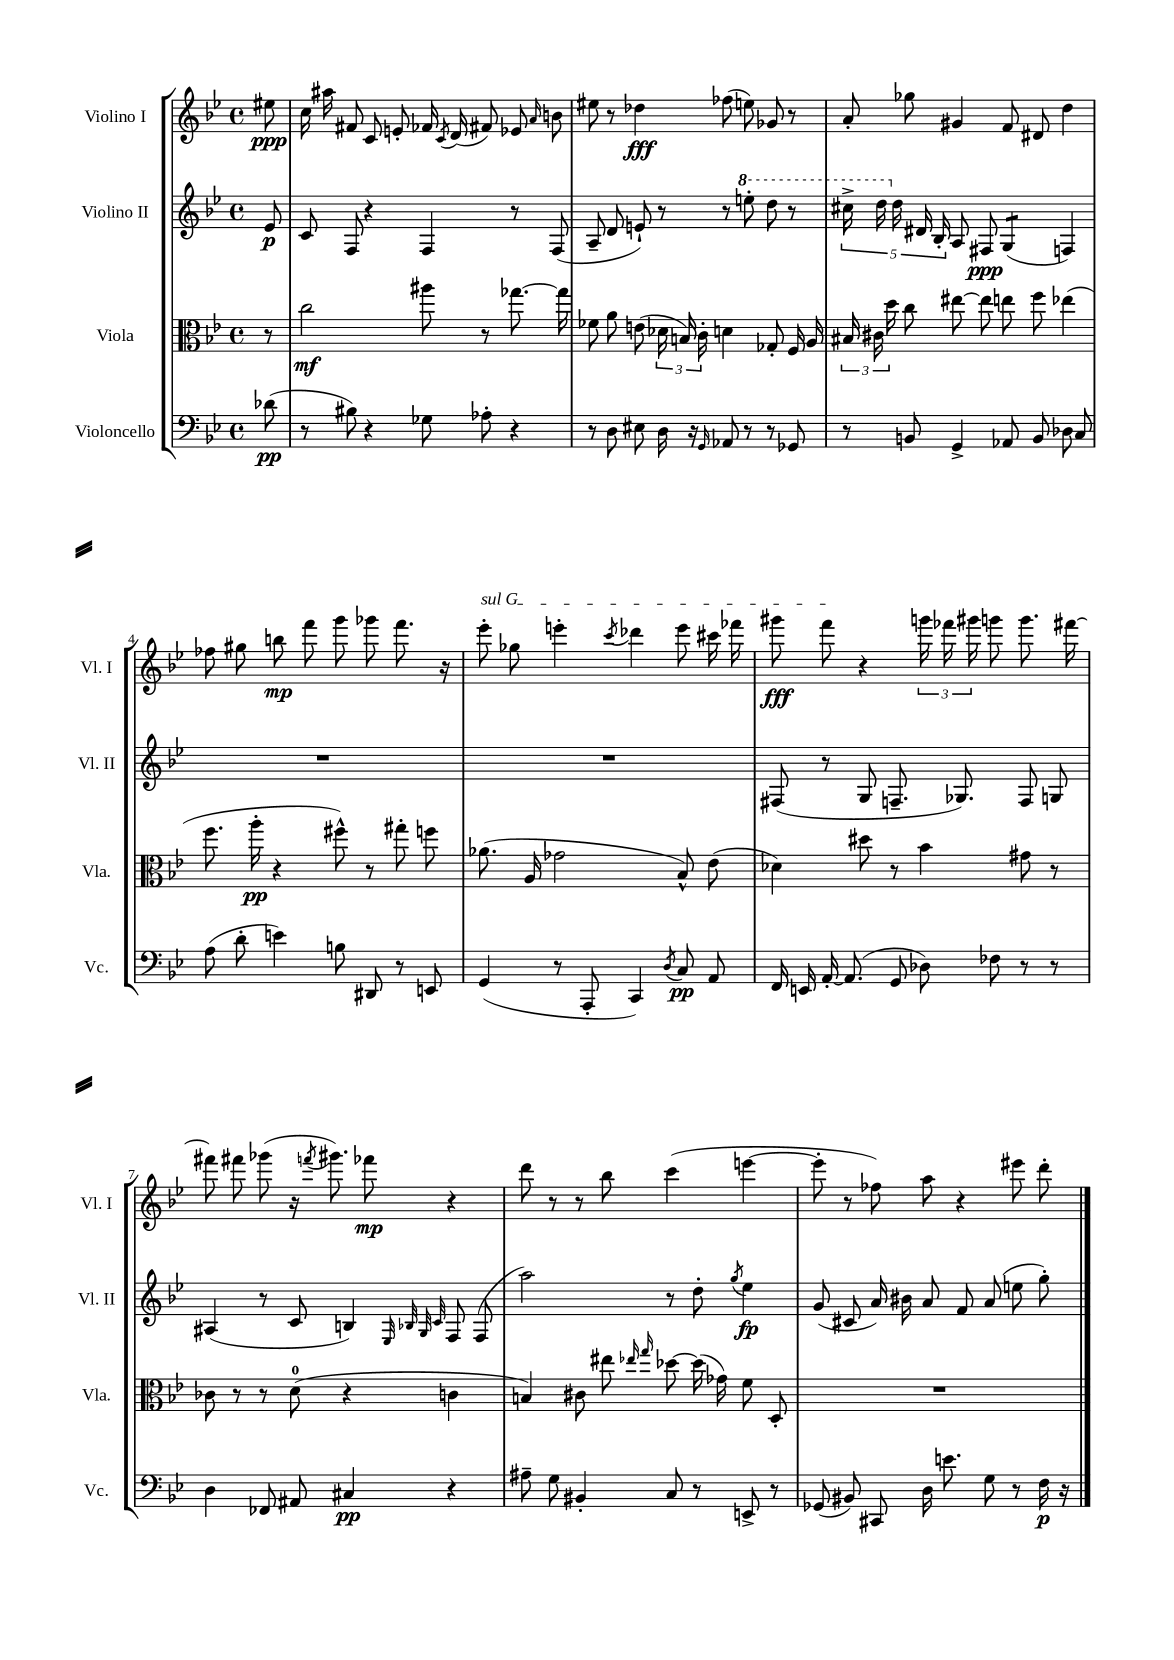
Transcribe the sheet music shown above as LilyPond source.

<<
\new StaffGroup <<
\new Staff = "s0" \with { instrumentName = "Violino I" shortInstrumentName = "Vl. I" } {
    \clef treble \key bes \major \defaultTimeSignature \time 4/4 \partial 8
    \autoBeamOff eis''8\ppp |
    c''16 ais''16 fis'8 c'8 e'8-. fes'16 \acciaccatura { c'8 } d'16( fis'8) ees'8 \grace { a'16 } b'8 |
    eis''8 r8 des''4\fff fes''8( e''8) ges'8 r8 |
    a'8-. ges''8 gis'4 f'8 dis'8 d''4 |
    fes''8 gis''8 b''8\mp f'''8 g'''8 ges'''8 f'''8. r16 |
    \once \override TextSpanner.bound-details.left.text = \markup { \italic "sul G" } ees'''8-.\startTextSpan ges''8 e'''4-. \acciaccatura { c'''8 } des'''4 e'''8 cis'''16 fes'''16 |
    gis'''8\fff f'''8\stopTextSpan r4 \tuplet 3/2 { g'''16 fes'''16 gis'''16 } g'''8 g'''8. fis'''16~ |
    fis'''8 fis'''8 ges'''8( r16 \acciaccatura { f'''8 } gis'''8.) fes'''8\mp r4 |
    d'''8 r8 r8 bes''8 c'''4( e'''4~ |
    e'''8-. r8 fes''8) a''8 r4 eis'''8 d'''8-. \bar "|." |
}
\new Staff = "s1" \with { instrumentName = "Violino II" shortInstrumentName = "Vl. II" } {
    \clef treble \key bes \major \defaultTimeSignature \time 4/4 \partial 8
    \autoBeamOff ees'8\p |
    c'8 f8 r4 f4 r8 f8( |
    a8-- d'8 e'8-!) r8 r8 \ottava #1 e'''8-. d'''8 r8 |
    \tuplet 5/4 { cis'''16-> d'''16 \ottava #0 d''16 dis'16 bes16-. } a8 fis8\ppp g4:8( f4) |
    R1 |
    R1 |
    fis8( r8 g8 f8.-- ges8.) f8 g8 |
    ais4( r8 c'8 b4) \grace { ees32 bes32 g32 c'32 } f8 f8( |
    a''2) r8 d''8-. \acciaccatura { g''8 } ees''4\fp |
    g'8( cis'8 a'16) bis'16 a'8 f'8 a'8( e''8 g''8-.) \bar "|." |
}
\new Staff = "s2" \with { instrumentName = "Viola" shortInstrumentName = "Vla." } {
    \clef alto \key bes \major \defaultTimeSignature \time 4/4 \partial 8
    \autoBeamOff r8 |
    c''2\mf ais''8 r8 ges''8.~ ges''16 |
    fes'8 a'8 e'8( \tuplet 3/2 { des'16 b16) c'16-. } d'4 ges8-. f16 a16 |
    \tuplet 3/2 { bis16 cis'16 d''16 } c''8 eis''8~ eis''8 e''8 f''8 ees''4( |
    f''8. a''16-.\pp r4 fis''8-^) r8 gis''8-. f''8 |
    aes'8.( a16 ges'2 bes8-^) ees'8( |
    des'4) dis''8 r8 bes'4 gis'8 r8 |
    ces'8 r8 r8 d'8-0( r4 c'4 |
    b4) cis'8 eis''8 \grace { ees''16 g''16 } des''8~ des''16( ges'16) f'8 d8-. |
    R1 \bar "|." |
}
\new Staff = "s3" \with { instrumentName = "Violoncello" shortInstrumentName = "Vc." } {
    \clef bass \key bes \major \defaultTimeSignature \time 4/4 \partial 8
    \autoBeamOff des'8\pp( |
    r8 bis8) r4 ges8 aes8-. r4 |
    r8 d8 eis8 d16 r16 \grace { g,16 } aes,8 r8 r8 ges,8 |
    r8 b,8 g,4-> aes,8 b,8 des8 c8 |
    a8( d'8-. e'4) b8 dis,8 r8 e,8 |
    g,4( r8 a,,8-. c,4) \acciaccatura { d8 } c8\pp a,8 |
    f,16 e,16 a,16~-. a,8.( g,8 des8) fes8 r8 r8 |
    d4 fes,8 ais,8 cis4\pp r4 |
    ais8-- g8 bis,4-. c8 r8 e,8-> r8 |
    ges,8( bis,8) cis,8 d16 e'8. g8 r8 f16\p r16 \bar "|." |
}
>>
>>
